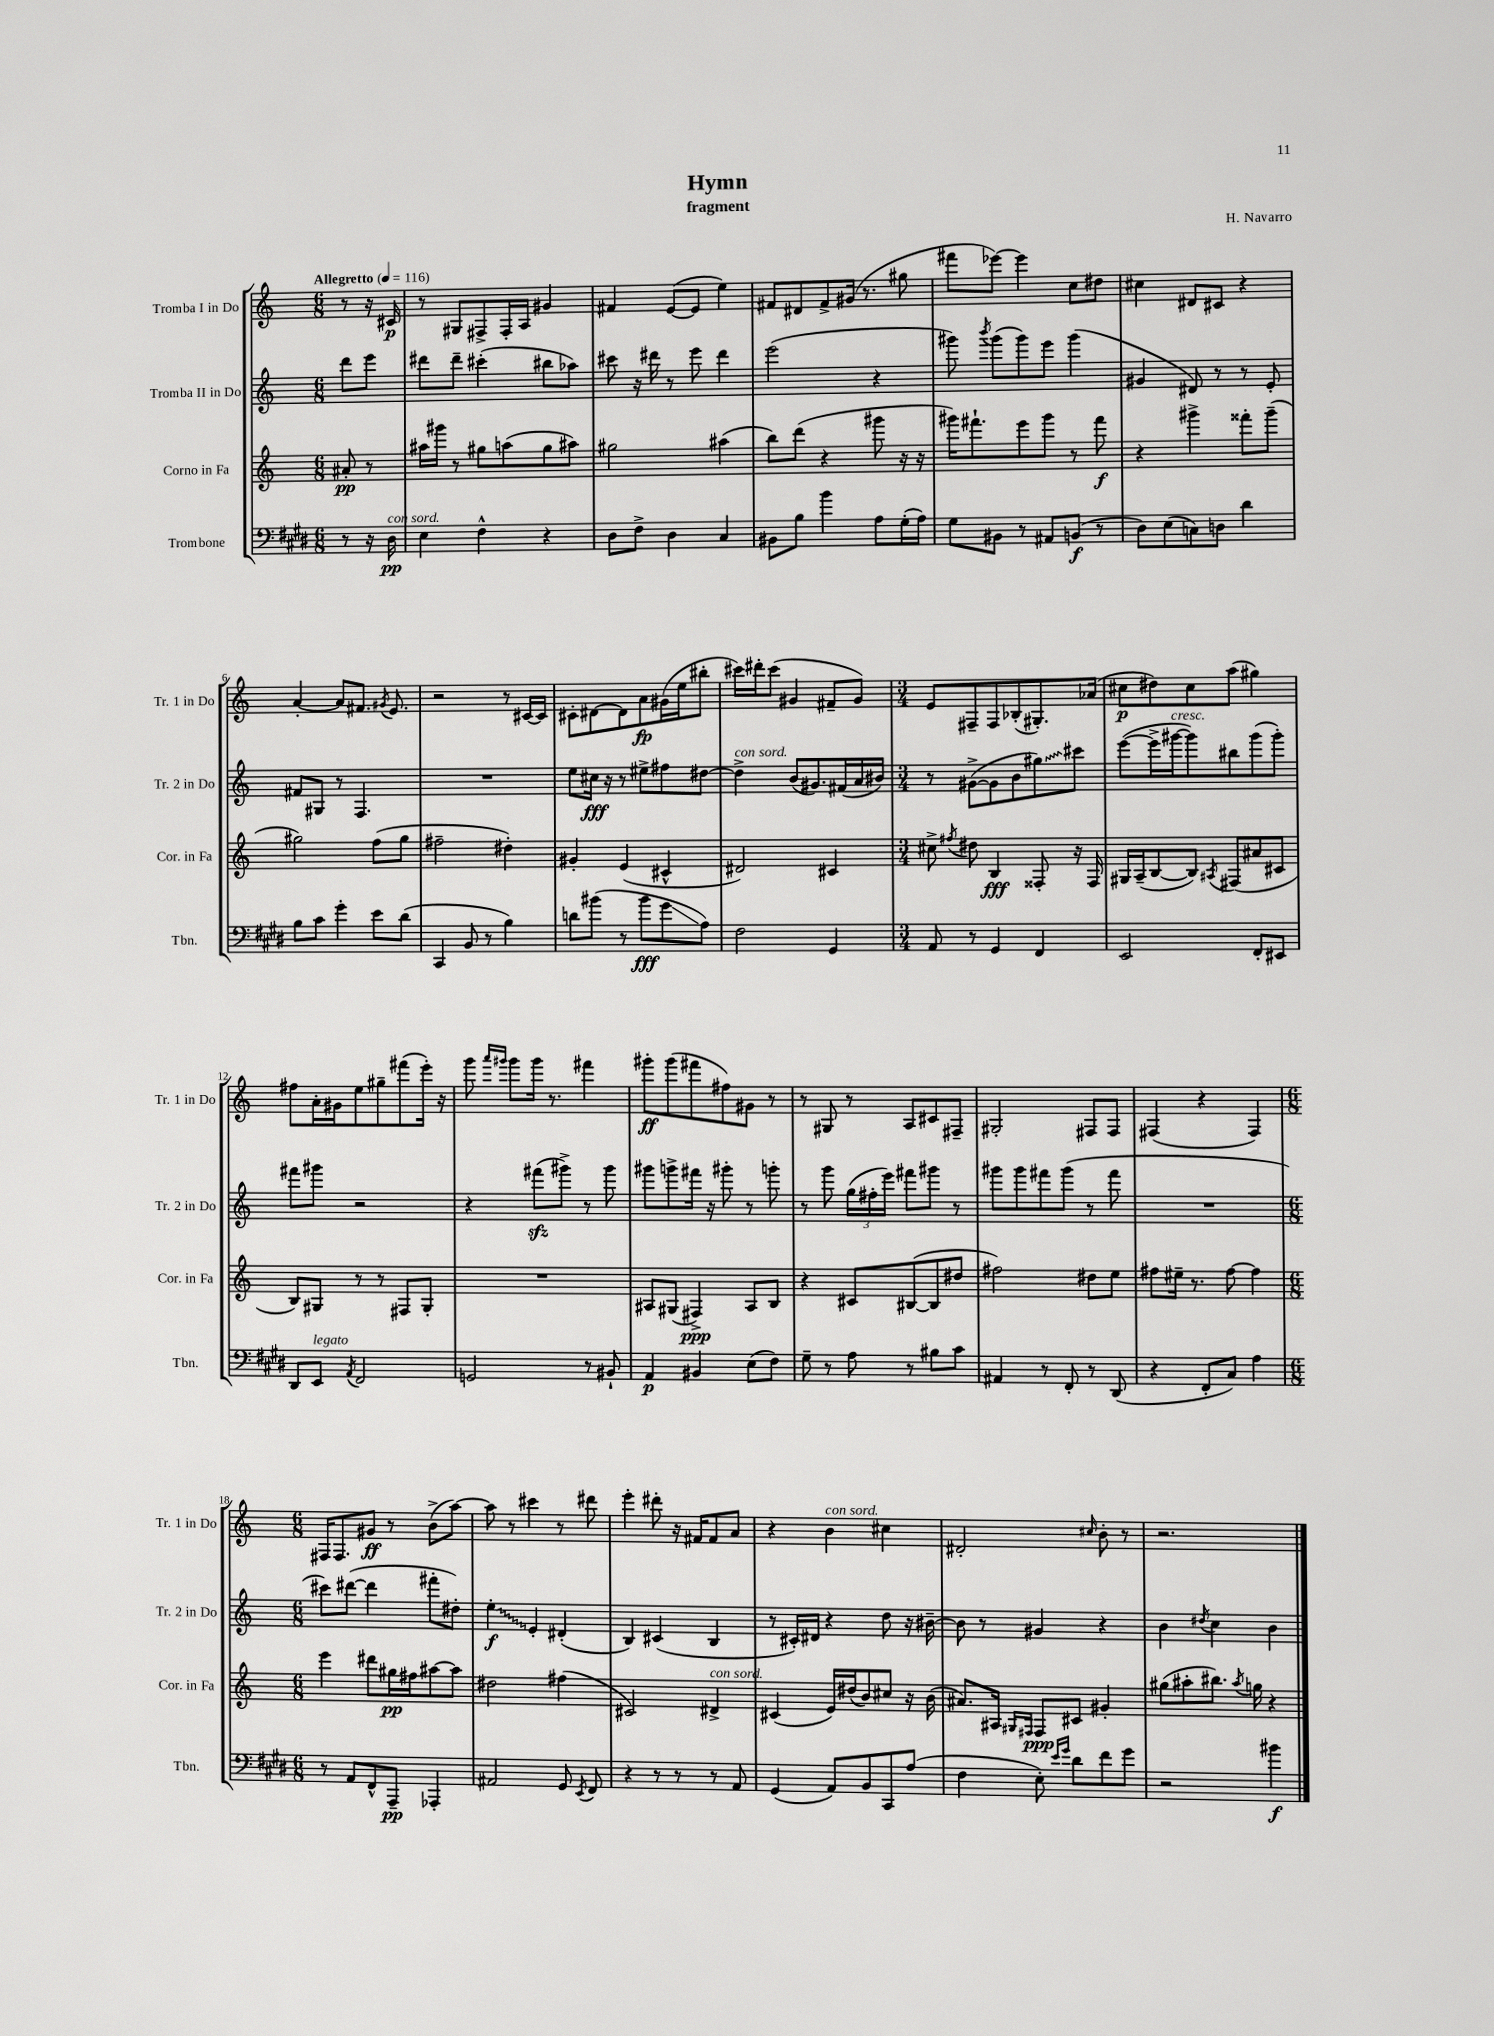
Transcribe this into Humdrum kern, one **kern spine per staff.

**kern	**kern	**kern	**kern
*staff4	*staff3	*staff2	*staff1
*clefF4	*clefG2	*clefG2	*clefG2
*k[f#c#g#d#]	*k[]	*k[]	*k[]
*M6/8	*M6/8	*M6/8	*M6/8
*MM116	*MM116	*MM116	*MM116
8r	8a#'/	8ddd\L	8r
16r	8r	8eee\J	16r
16D#\	.	.	16c#/
=	=	=	=
4E\	16aa#\LL	8ddd#\L	8r
.	16ggg#\JJ	.	.
.	8r	8ddd#~\J	8G#/L
4F#^^\	8gg#\L	(4ccc#'\	8F#^/
.	(8aa\	.	16F#'/L
.	.	.	16A/JJ
4r	8gg#\	8bb#\L	4g#/
.	8aa#\J)	8aa-\J)	.
=	=	=	=
8D#\L	2gg#\	8ccc#\	4f#/
8F#^\J	.	16r	.
.	.	16ddd#\	.
4D#\	.	8r	([8e/L
.	.	8eee\	8e/]J
4C#/	(4aa#\	4ddd#\	4ee\)
=	=	=	=
8BB#\L	8bb\L)	(2eee\	8f#/L
8B\J	(8ddd\J	.	8d#/
4b\	4r	.	8f#^/
.	.	.	(16g#/Jk
.	.	.	8.r
8A\L	8ggg#\	4r	.
(16G#'\L	16r	.	8gg#\
16A\JJ)	16r	.	.
=	=	=	=
8G#\L	16ggg#\LK)	8ggg#\)	8fff#\L
.	8.fff#`\	.	.
.	.	8qbbb/	.
8BB#\J	.	(8ggg#\L	[8eee-\J)
8r	8eee\	8ggg#\)	4eee-\]
8AA#/L	8ggg#\J	8eee\J	.
(8BB/J	8r	(4ggg#\	8cc\L
8r	8fff#\	.	8dd#\J
=	=	=	=
8D#\L)	4r	4g#/	4cc#\
(8E\	.	.	.
8C\)	4ggg#^\	8d#/)	8d#/L
8D\J	.	8r	8c#/J
4d#\	8fff##'\L	8r	4r
.	(8ggg#~\J	8e'/	.
=	=	=	=
8B\L	2gg#\)	8f#/L	[4a'/
8c#\J	.	8G#/J	.
4g#'\	.	8r	8a/]L
.	.	4.F/	8.f#/J
8e\L	(8ff\L	.	.
.	.	.	8qg#/
.	.	.	8.e/
(8d#\J	8gg#\J	.	.
=	=	=	=
4CC#/	2ff#~\	2.r	2r
8BB/	.	.	.
8r	.	.	.
4B\)	4dd#'\)	.	8r
.	.	.	[16c#/LL
.	.	.	16c#/]JJ
=	=	=	=
8d\L	4g#'/	8ee\L	8c#'\L
(8b#\J	.	16cc#\Jk	[8d#\
.	.	16r	.
8r	(4e/	8r	8d#\]
8b#\L	.	8ee#^\L	8a\
8g#\	4c#^^/	8ff#\	(16g#\L
.	.	.	16ee\J
8A\J)	.	[8dd#\J	8bb#'\J
=	=	=	=
2F#\	2d#/)	4dd#^\]	16ccc#\LL)
.	.	.	16ddd#'\J
.	.	.	(8ccc#\J
.	.	(8b/L	4g#/
.	.	8.g#/)	.
4GG#/	4c#/	.	8f#~/L
.	.	(16f#/L	.
.	.	16a/	8g#/J)
.	.	16b#/JJ)	.
=	=	=	=
*M3/4	*M3/4	*M3/4	*M3/4
8AA/	8cc#^\	8r	8e/L
.	8qff#/	.	.
8r	8dd#\	([8g#^\L	8F#~/
4GG#/	4B/	8g#\]	8F#/
.	.	8b\	(8B-'/
4FF#/	8F##'/	8gg#\)	8.G#'/)
.	16r	8ccc#\J	.
.	16F##/	.	(16a-/Jk
=	=	=	=
2EE/	16G#/LL	([8eee\L	8cc#\L
.	(16A~/J	.	.
.	[8B/	16eee^\]L	8dd#\)
.	.	[16ggg#\J	.
.	8B/]J)	8ggg#\])	8cc#\
.	8qA#/	.	.
.	(8F#/L	8bb#\	(8aa\J
8FF#'/L	8a#/	(8ggg#\	4gg#\)
8EE#/J	8c#/J	8ggg#'\J)	.
=	=	=	=
8DD#/L	8B/L)	8fff#\L	8ff#\L
8EE/J	8G#/J	8ggg#\J	16a'\L
.	.	.	16g#\J
8qAA/	.	.	.
2FF#/	8r	2r	8ee\
.	8r	.	8gg#~\
.	8F#/L	.	(8fff#\
.	8G#'/J	.	16eee'\Jk)
.	.	.	16r
=	=	=	=
2GG/	2.r	4r	8ggg\
.	.	.	16qqaaa/LL
.	.	.	16qqggg#/JJ
.	.	.	8ggg#\L
.	.	(8fff#\L	16ggg#\Jk
.	.	.	8.r
.	.	8ggg#^\J)	.
8r	.	8r	4fff#\
8BB#`/	.	8ggg#\	.
=	=	=	=
4AA/	8A#/L	8ggg#\L	8ggg#'\L
.	(8G#/J	8ggg^\	(8ggg#\
4BB#/	4F#^/)	16fff#\Jk	8fff#\
.	.	16r	.
.	.	8ggg#'\	8ff#\)
(8E\L	8A#/L	8r	8g#\J
8F#\J)	8B/J	8ggg'\	8r
=	=	=	=
8G#~\	4r	8r	8r
8r	.	8ggg\	8G#/
8A\	8c#/L	(24gg\LL	8r
.	.	24ff#'\	.
.	.	24eee\JJ)	.
8r	([8B#/	8fff#\L	8A/L
8B#\L	8B#/]	8ggg#\J	8c#/
8c#\J	8dd#/J	8r	8F#~/J
=	=	=	=
4AA#/	2ff#\)	8ggg#\L	2G#'/
.	.	8ggg#\	.
8r	.	8fff#\	.
8FF#'/	.	(8ggg#\J	.
8r	8dd#\L	8r	8F#/L
(8DD#/	8ee\J	8fff#\	8F#/J
=	=	=	=
4r	8ff#\L	2.r	(4F#/
.	16ee#~\Jk	.	.
.	8.r	.	.
8FF#'/L	.	.	4r
8C#/J)	[8ff#\	.	.
4A\	4ff#\]	.	4F#/)
=	=	=	=
*M6/8	*M6/8	*M6/8	*M6/8
8r	4eee\	8ccc#\L)	16F#/LK
.	.	.	8.F#/
8AA/L	.	([8ddd#\J	.
8FF#^^/	8ddd#\L	4ddd#\]	8g#/J
8AAA~/J	16gg#\L	.	8r
.	16ff#\J	.	.
4AAA-'/	[8aa#\	8fff#'\L	(8b^\L
.	8aa#\]J	8dd#'\J)	[8aa\J)
=	=	=	=
2AA#/	2dd#\	4ee'\	8aa\]
.	.	.	8r
.	.	4e'/	4ccc#\
8GG#/	(4ff#\	(4d#'/	8r
8qEE/	.	.	.
8FF#/	.	.	8ddd#\
=	=	=	=
4r	2c#/)	4B/)	4eee'\
8r	.	(4c#/	8ddd#'\
8r	.	.	16r
.	.	.	16f#/LK
8r	4d#^/	4B/	8f#/
8AA/	.	.	8a/J
=	=	=	=
(4GG#/	(4c#/	8r	4r
.	.	16c#'/LL)	.
.	.	16d#/JJ	.
8AA/L)	16e/LL)	4r	4b\
.	(16dd#/J	.	.
8BB/	8b/)	.	.
8CC#/	8cc#/J	8dd\	4cc#\
(8A/J	16r	16r	.
.	(16b\	[16b#~\	.
=	=	=	=
4F#\	8.a#/L)	8b#\]	2d#'/
.	.	8r	.
.	16A#/Jk	.	.
.	16qqG#/LL	.	.
.	16qqF#/JJ	.	.
8E'\)	8F#/L	4g#/	.
16qqe/LL	.	.	.
16qqg#/JJ	.	.	.
8d#\L	8c#/J	.	.
.	.	.	16qqcc#/
8f#\	4g#'/	4r	8b'\
8g#\J	.	.	8r
=	=	=	=
2r	(8gg#\L	4b\	2.r
.	8aa#'\	.	.
.	.	8qdd#/	.
.	8.bb#\J)	4cc\	.
.	8qaa#/	.	.
.	16gg\	.	.
4b#\	4r	4b\	.
==	==	==	==
*-	*-	*-	*-
